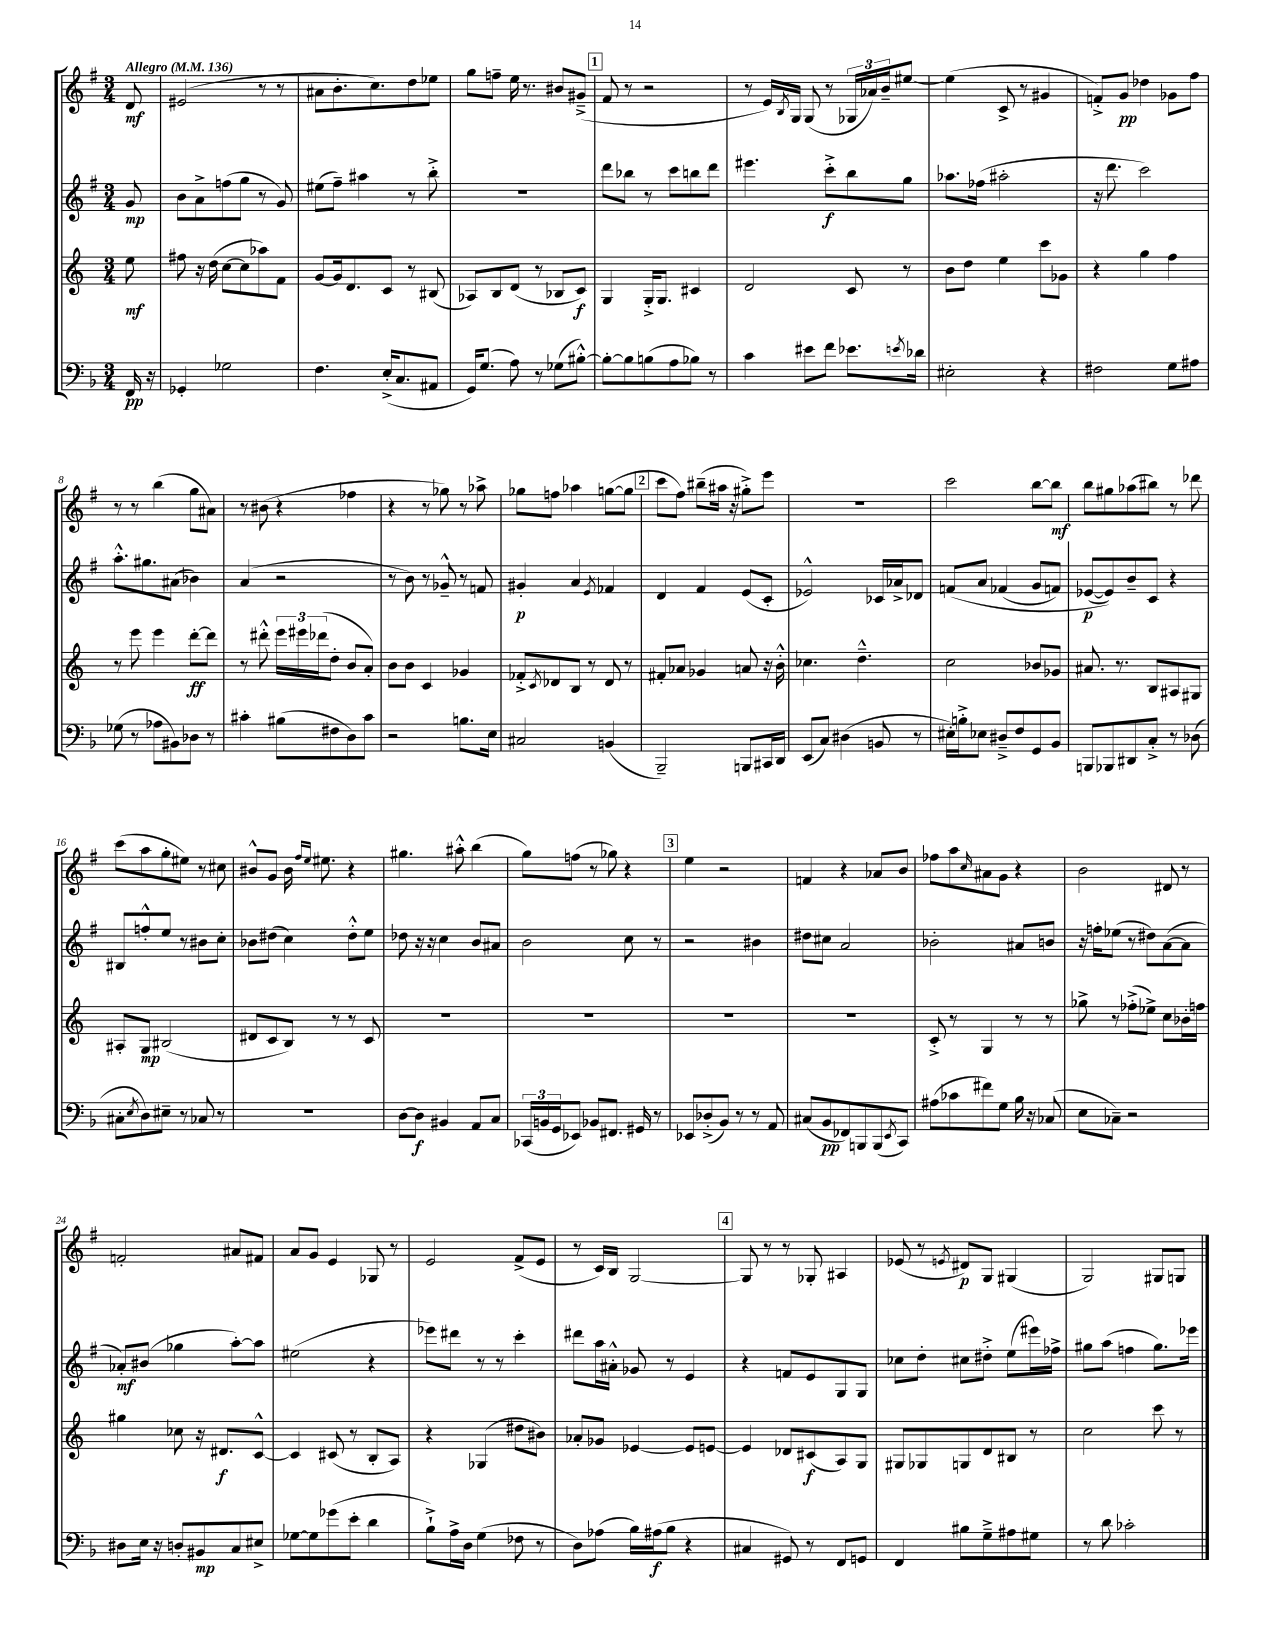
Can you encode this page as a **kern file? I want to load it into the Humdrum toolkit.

**kern	**dynam	**kern	**dynam	**kern	**dynam	**kern	**dynam
*part4	*part4	*part3	*part3	*part2	*part2	*part1	*part1
*staff4	*staff4	*staff3	*staff3	*staff2	*staff2	*staff1	*staff1
*clefF4	*	*clefG2	*	*clefG2	*	*clefG2	*
*k[b-]	*	*k[]	*	*k[f#]	*	*k[f#]	*
*M3/4	*	*M3/4	*	*M3/4	*	*M3/4	*
*MM136	*	*MM136	*	*MM136	*	*MM136	*
=	=	=	=	=	=	=	=
!	!	!	!	!	!	!LO:TX:a:B:t=Allegro	!
16FF/	pp	8ee\	mf	8g/	mp	8d/	mf
16r	.	.	.	.	.	.	.
=1	=1	=1	=1	=1	=1	=1	=1
4GG-X'/	.	8ff#X\	.	8b\L	.	(2e#X/	.
.	.	16r	.	8a^\	.	.	.
.	.	(16dd\	.	.	.	.	.
2G-X\	.	[8cc\L	.	(8ffn\	.	.	.
.	.	8cc\]	.	8gg\J	.	.	.
.	.	8aa-X\)	.	8r	.	8r	.
.	.	8f\J	.	8g/)	.	8r	.
=2	=2	=2	=2	=2	=2	=2	=2
4.F\	.	[8g/L	.	(8ee#X\L	.	8a#X\L	.
.	.	16g/k]	.	8ff#~\J)	.	8.b'\	.
.	.	8.d/	.	.	.	.	.
.	.	.	.	4aa#X\	.	.	.
.	.	.	.	.	.	8.cc\)	.
(16E'^/KL	.	8c/J	.	.	.	.	.
8.C/	.	.	.	.	.	.	.
.	.	8r	.	8r	.	8dd\	.
8AA#X/J	.	(8B#X/	.	8bb'^\	.	8ee-X\J	.
=3	=3	=3	=3	=3	=3	=3	=3
16GG/KL)	.	8A-X/L)	.	2.r	.	8gg\L	.
(8.G/J	.	.	.	.	.	.	.
.	.	8B/	.	.	.	8ffn~\J	.
8A\)	.	(8d/J	.	.	.	16ee\	.
.	.	.	.	.	.	8.r	.
8r	.	8r	.	.	.	.	.
(8G-X\L	.	8B-X/L	.	.	.	8b#X/L	.
[8B#X'^^\J)	.	8c/J)	f	.	.	(8g#X~^/J	.
!!LO:REH:place=s1:t=1
=4	=4	=4	=4	=4	=4	=4	=4
8B#'\L_	.	4G/	.	8ddd\L	.	8f#/	.
8B#\]	.	.	.	8bb-X\J	.	8r	.
(8Bn\	.	16G'^/KL	.	8r	.	2r	.
.	.	8.G/J	.	.	.	.	.
8A\	.	.	.	8ccc\L	.	.	.
8B-X\J)	.	4c#X/	.	8bbn\	.	.	.
8r	.	.	.	8ddd\J	.	.	.
=5	=5	=5	=5	=5	=5	=5	=5
4c\	.	2d/	.	4.eee#X\	.	8r	.
.	.	.	.	.	.	16e/LL)	.
.	.	.	.	.	.	8qB/	.
.	.	.	.	.	.	16G/JJ	.
8e#X\L	.	.	.	.	.	(8G/	.
8f\J	.	.	.	8ccc'^\L	f	8r	.
8.e-X\L	.	8c/	.	8bb\	.	24G-X/LL	.
.	.	.	.	.	.	24a-X/)	.
.	.	.	.	.	.	24b~/J	.
.	.	8r	.	8gg\J	.	[8ee#X/J	.
8qen/	.	.	.	.	.	.	.
16d-X\Jk	.	.	.	.	.	.	.
=6	=6	=6	=6	=6	=6	=6	=6
2E#X'\	.	8b\L	.	8.aa-X\L	.	(4ee#\]	.
.	.	8dd\J	.	.	.	.	.
.	.	.	.	(16ff-X\Jk	.	.	.
.	.	4ee\	.	2aa#X'\	.	8c^/	.
.	.	.	.	.	.	8r	.
4r	.	8ccc\L	.	.	.	4g#X/	.
.	.	8g-X\J	.	.	.	.	.
=7	=7	=7	=7	=7	=7	=7	=7
2F#X\	.	4r	.	16r	.	8fn'^/L)	.
.	.	.	.	8.ddd\	.	.	.
.	.	.	.	.	.	8g/J	pp
.	.	4gg\	.	2ccc\)	.	4dd-X\	.
8G\L	.	4ff\	.	.	.	8g-X\L	.
8A#X\J	.	.	.	.	.	8ff#\J	.
!!LO:LB:g=z
=8	=8	=8	=8	=8	=8	=8	=8
(8G-X\	.	8r	.	8.aa'^^\L	.	8r	.
8r	.	8eee\	.	.	.	8r	.
.	.	.	.	8.gg#X\	.	.	.
8A-X\L	.	4eee\	.	.	.	(4bb\	.
8BB#X\)	.	.	.	(8a#X\J	.	.	.
8D-X\J	.	[8ddd'\L	ff	4b-X\)	.	8gg\L	.
8r	.	8ddd\J]	.	.	.	8a#X\J)	.
=9	=9	=9	=9	=9	=9	=9	=9
4c#X'\	.	8r	.	(4a/	.	8r	.
.	.	8ddd#X'^^\	.	.	.	(8b#X\	.
(8B#X\L	.	24eee\LL	.	2r	.	4r	.
.	.	24eee#X\	.	.	.	.	.
.	.	(24ddd-X\J	.	.	.	.	.
8F#X\	.	8dd'\J	.	.	.	.	.
8D\)	.	8b/L	.	.	.	4ff-X\	.
8c#\J	.	8a'/J)	.	.	.	.	.
=10	=10	=10	=10	=10	=10	=10	=10
2r	.	8b\L	.	8r	.	4r	.
.	.	8b\J	.	8b\)	.	.	.
.	.	4c/	.	8r	.	8r	.
.	.	.	.	8g-X~^^/	.	8gg-X\)	.
8.Bn\L	.	4g-X/	.	8r	.	8r	.
.	.	.	.	8fn/	.	8aa-X^\	.
16E\Jk	.	.	.	.	.	.	.
=11	=11	=11	=11	=11	=11	=11	=11
2C#X/	.	8f-X'^/L	.	4g#X'/	p	8gg-X\L	.
.	.	8qc/	.	.	.	.	.
.	.	8d-X/	.	.	.	8ffn\J	.
.	.	8B/J	.	4a/	.	4aa-X\	.
.	.	8r	.	.	.	.	.
.	.	.	.	8qe/	.	.	.
(4BBn/	.	8d-/	.	4f-X/	.	([8ggn\L	.
.	.	8r	.	.	.	8gg\J]	.
!!LO:REH:place=s1:t=2
=12	=12	=12	=12	=12	=12	=12	=12
2BBB-~/)	.	8f#X'/L	.	4d/	.	8ccc\L	.
.	.	8a-X/J	.	.	.	8ff#\J)	.
.	.	4g-X/	.	4f#/	.	(8bb#X~\L	.
.	.	.	.	.	.	16aa#X\Jk	.
.	.	.	.	.	.	16r	.
8BBBn/L	.	8an/	.	(8e/L	.	8gg#X'^\L)	.
16CC#X/L	.	16r	.	8c'/J	.	8eee\J	.
16DD/JJ	.	16b'^^\	.	.	.	.	.
=13	=13	=13	=13	=13	=13	=13	=13
(8EE/L	.	4.cc-X\	.	2e-X^^/)	.	2.r	.
8C/J)	.	.	.	.	.	.	.
(4D#X\	.	.	.	.	.	.	.
.	.	4.dd~^^\	.	.	.	.	.
8BBn/	.	.	.	16c-X/LL	.	.	.
.	.	.	.	16a-X^/J	.	.	.
8r	.	.	.	8d-X/J	.	.	.
=14	=14	=14	=14	=14	=14	=14	=14
16E#X'\LL)	.	2cc\	.	(8fn/L	.	2ccc\	.
16Bn'^\J	.	.	.	.	.	.	.
8E-X\J	.	.	.	8a/J	.	.	.
8D#X~^/L	.	.	.	(4f-X/	.	.	.
8F/	.	.	.	.	.	.	.
8GG/	.	8b-X/L	.	8g/L	.	[8bb\L	.
8BB-/J	.	8g-X/J	.	8fn/J)	.	8bb\J]	mf
=15	=15	=15	=15	=15	=15	=15	=15
8BBBn/L	.	8.a#X/	.	([8e-X/L	p	8bb\L	.
8BBB-X/	.	.	.	8e-/]))	.	8gg#X\	.
.	.	8.r	.	.	.	.	.
8DD#X/	.	.	.	8b~/	.	(8aa-X\	.
8C'^/J	.	8B/L	.	8c/J	.	8bb#X\J)	.
8r	.	8A#X/	.	4r	.	8r	.
(8D-X\	.	8G#X/J	.	.	.	8ddd-X\	.
!!LO:LB:g=z
=16	=16	=16	=16	=16	=16	=16	=16
8C#X'\L	.	8A#X'/L	.	8B#X/L	.	(8ccc\L	.
8qE/	.	.	.	.	.	.	.
8D\)	.	8G/J	mp	8ffn'^^/	.	8aa\	.
8E#X~\J	.	(2B#X/	.	8ee/J	.	8gg'\	.
8r	.	.	.	8r	.	8ee#X\J)	.
8C-X/	.	.	.	8b#X\L	.	8r	.
8r	.	.	.	8cc'\J	.	8cc#X\	.
=17	=17	=17	=17	=17	=17	=17	=17
2.r	.	8d#X/L	.	8b-X\L	.	8b#X^^/L	.
.	.	8c/	.	(8dd#X\J	.	8g/J	.
.	.	8B/J)	.	4cc\)	.	16b#\	.
.	.	.	.	.	.	16qqff#/LL	.
.	.	.	.	.	.	16qqee/JJ	.
.	.	.	.	.	.	8.ee#X\	.
.	.	8r	.	.	.	.	.
.	.	8r	.	8dd#'^^\L	.	4r	.
.	.	8c/	.	8ee\J	.	.	.
=18	=18	=18	=18	=18	=18	=18	=18
[8D\L	.	2.r	.	8dd-X\	.	4.gg#X\	.
8D\J]	f	.	.	16r	.	.	.
.	.	.	.	16r	.	.	.
4BB#X/	.	.	.	4cc\	.	.	.
.	.	.	.	.	.	8aa#X'^^\	.
8AA/L	.	.	.	8b/L	.	(4bb\	.
8C/J	.	.	.	8a#X/J	.	.	.
=19	=19	=19	=19	=19	=19	=19	=19
(24CC-X/LL	.	2.r	.	2b\	.	8gg\L)	.
24BBn/	.	.	.	.	.	.	.
24GG/J	.	.	.	.	.	.	.
8EE-X/J)	.	.	.	.	.	(8ffn\J	.
8BB-X/L	.	.	.	.	.	8r	.
8.FF#X/J	.	.	.	.	.	8gg-X\)	.
.	.	.	.	8cc\	.	4r	.
16GG#X/	.	.	.	.	.	.	.
8r	.	.	.	8r	.	.	.
!!LO:REH:place=s1:t=3
=20	=20	=20	=20	=20	=20	=20	=20
8EE-X/L	.	2.r	.	2r	.	4ee\	.
(8D-X'^/	.	.	.	.	.	.	.
8BB-/J)	.	.	.	.	.	2r	.
8r	.	.	.	.	.	.	.
8r	.	.	.	4b#X\	.	.	.
8AA/	.	.	.	.	.	.	.
=21	=21	=21	=21	=21	=21	=21	=21
(8C#X/L	.	2.r	.	8dd#X\L	.	4fn/	.
8BB-/	pp	.	.	8cc#X\J	.	.	.
8FF-X/)	.	.	.	2a/	.	4r	.
8BBBn/	.	.	.	.	.	.	.
(8BBB/	.	.	.	.	.	8a-X/L	.
8qEE/	.	.	.	.	.	.	.
8CC/J)	.	.	.	.	.	8b/J	.
=22	=22	=22	=22	=22	=22	=22	=22
(8A#X\L	.	8c'^/	.	2b-X'\	.	8ff-X\L	.
8c-X\	.	8r	.	.	.	8aa\	.
.	.	.	.	.	.	16qqcc/	.
8f#X\)	.	4G/	.	.	.	8a#X\	.
8G\J	.	.	.	.	.	8g\J	.
16B-\	.	8r	.	8a#X/L	.	4r	.
16r	.	.	.	.	.	.	.
(8C-X/	.	8r	.	8bn/J	.	.	.
=23	=23	=23	=23	=23	=23	=23	=23
8E\L	.	8gg-X^\	.	16r	.	2b\	.
.	.	.	.	16ffn'\KL	.	.	.
8C-X~\J)	.	8r	.	(8ee-X\J	.	.	.
2r	.	(8ff-X'^\L	.	8r	.	.	.
.	.	8ee-X^\J)	.	8dd#X\L)	.	.	.
.	.	8cc\L	.	([8a\	.	8d#X/	.
.	.	16b-X'\L	.	8a\J]	.	8r	.
.	.	16ffn\JJ	.	.	.	.	.
!!LO:LB:g=z
=24	=24	=24	=24	=24	=24	=24	=24
8D#X\L	.	4gg#X\	.	8a-X'/L)	mf	2fn'/	.
16E\Jk	.	.	.	(8b#X/J	.	.	.
16r	.	.	.	.	.	.	.
8Dn'/L	.	8cc-X\	.	4gg-X\	.	.	.
8BB#X/	mp	16r	.	.	.	.	.
.	.	8.d#X/L	f	.	.	.	.
8C/	.	.	.	[8aa'\L)	.	8a#X/L	.
8E#X^/J	.	[8c^^/J	.	8aa\J]	.	8f#X/J	.
=25	=25	=25	=25	=25	=25	=25	=25
[8G-X\L	.	4c/]	.	(2ee#X\	.	8a/L	.
8G-\]	.	.	.	.	.	8g/J	.
(8g-X\	.	(8c#X/	.	.	.	4e/	.
8e'\J	.	8r	.	.	.	.	.
4d\	.	8B'/L	.	4r	.	8G-X/	.
.	.	8A/J)	.	.	.	8r	.
=26	=26	=26	=26	=26	=26	=26	=26
8B-`^\L)	.	4r	.	8eee-X\L)	.	2e/	.
16A^\L	.	.	.	8ddd#X\J	.	.	.
16D\JJ	.	.	.	.	.	.	.
(4G\	.	(4G-X/	.	8r	.	.	.
.	.	.	.	8r	.	.	.
8F-X\	.	8dd#X\L	.	4ccc'\	.	(8f#^/L	.
8r	.	8b#X\J)	.	.	.	8e/J	.
=27	=27	=27	=27	=27	=27	=27	=27
8D\L)	.	8a-X'/L	.	8ddd#X\L	.	8r	.
(8A-X\J	.	8g-X/J	.	16aa\L	.	16c/LL)	.
.	.	.	.	16a#X'^^\JJ	.	16B/JJ	.
16B-\LL)	.	[4e-X/	.	8g-X/	.	[2G/	.
(16A#X\J	f	.	.	.	.	.	.
8B-\J	.	.	.	8r	.	.	.
4r	.	8e-/L]	.	4e/	.	.	.
.	.	[8en/J	.	.	.	.	.
!!LO:REH:place=s1:t=4
=28	=28	=28	=28	=28	=28	=28	=28
4C#X/	.	4e/]	.	4r	.	8G/]	.
.	.	.	.	.	.	8r	.
8GG#X/)	.	8d-X/L	.	8fn/L	.	8r	.
8r	.	(8c#X/	f	8e/	.	8G-X'/	.
8FF/L	.	8A/)	.	8G/	.	4A#X/	.
8GGn/J	.	8G/J	.	8G/J	.	.	.
=29	=29	=29	=29	=29	=29	=29	=29
4FF/	.	8G#X/L	.	8cc-X\L	.	(8e-X/	.
.	.	8G-X/	.	8dd'\J	.	8r	.
.	.	.	.	.	.	8qen/	.
8B#X\L	.	8Gn/	.	8cc#X\L	.	8d#X/L)	p
8G~^\	.	8d/	.	8dd#X'^\J	.	8G/J	.
8A#X\	.	8B#X/J	.	(8ee\L	.	(4G#X/	.
8G#X\J	.	8r	.	16eee#X\L)	.	.	.
.	.	.	.	16ff-X^\JJ	.	.	.
=30	=30	=30	=30	=30	=30	=30	=30
8r	.	2cc\	.	8gg#X\L	.	2G/)	.
8d\	.	.	.	(8aa\J	.	.	.
2c-X'\	.	.	.	4ffn\	.	.	.
.	.	8ccc\	.	8.gg#\L)	.	8G#X/L	.
.	.	8r	.	.	.	8Gn/J	.
.	.	.	.	16eee-X\Jk	.	.	.
==	==	==	==	==	==	==	==
*-	*-	*-	*-	*-	*-	*-	*-
